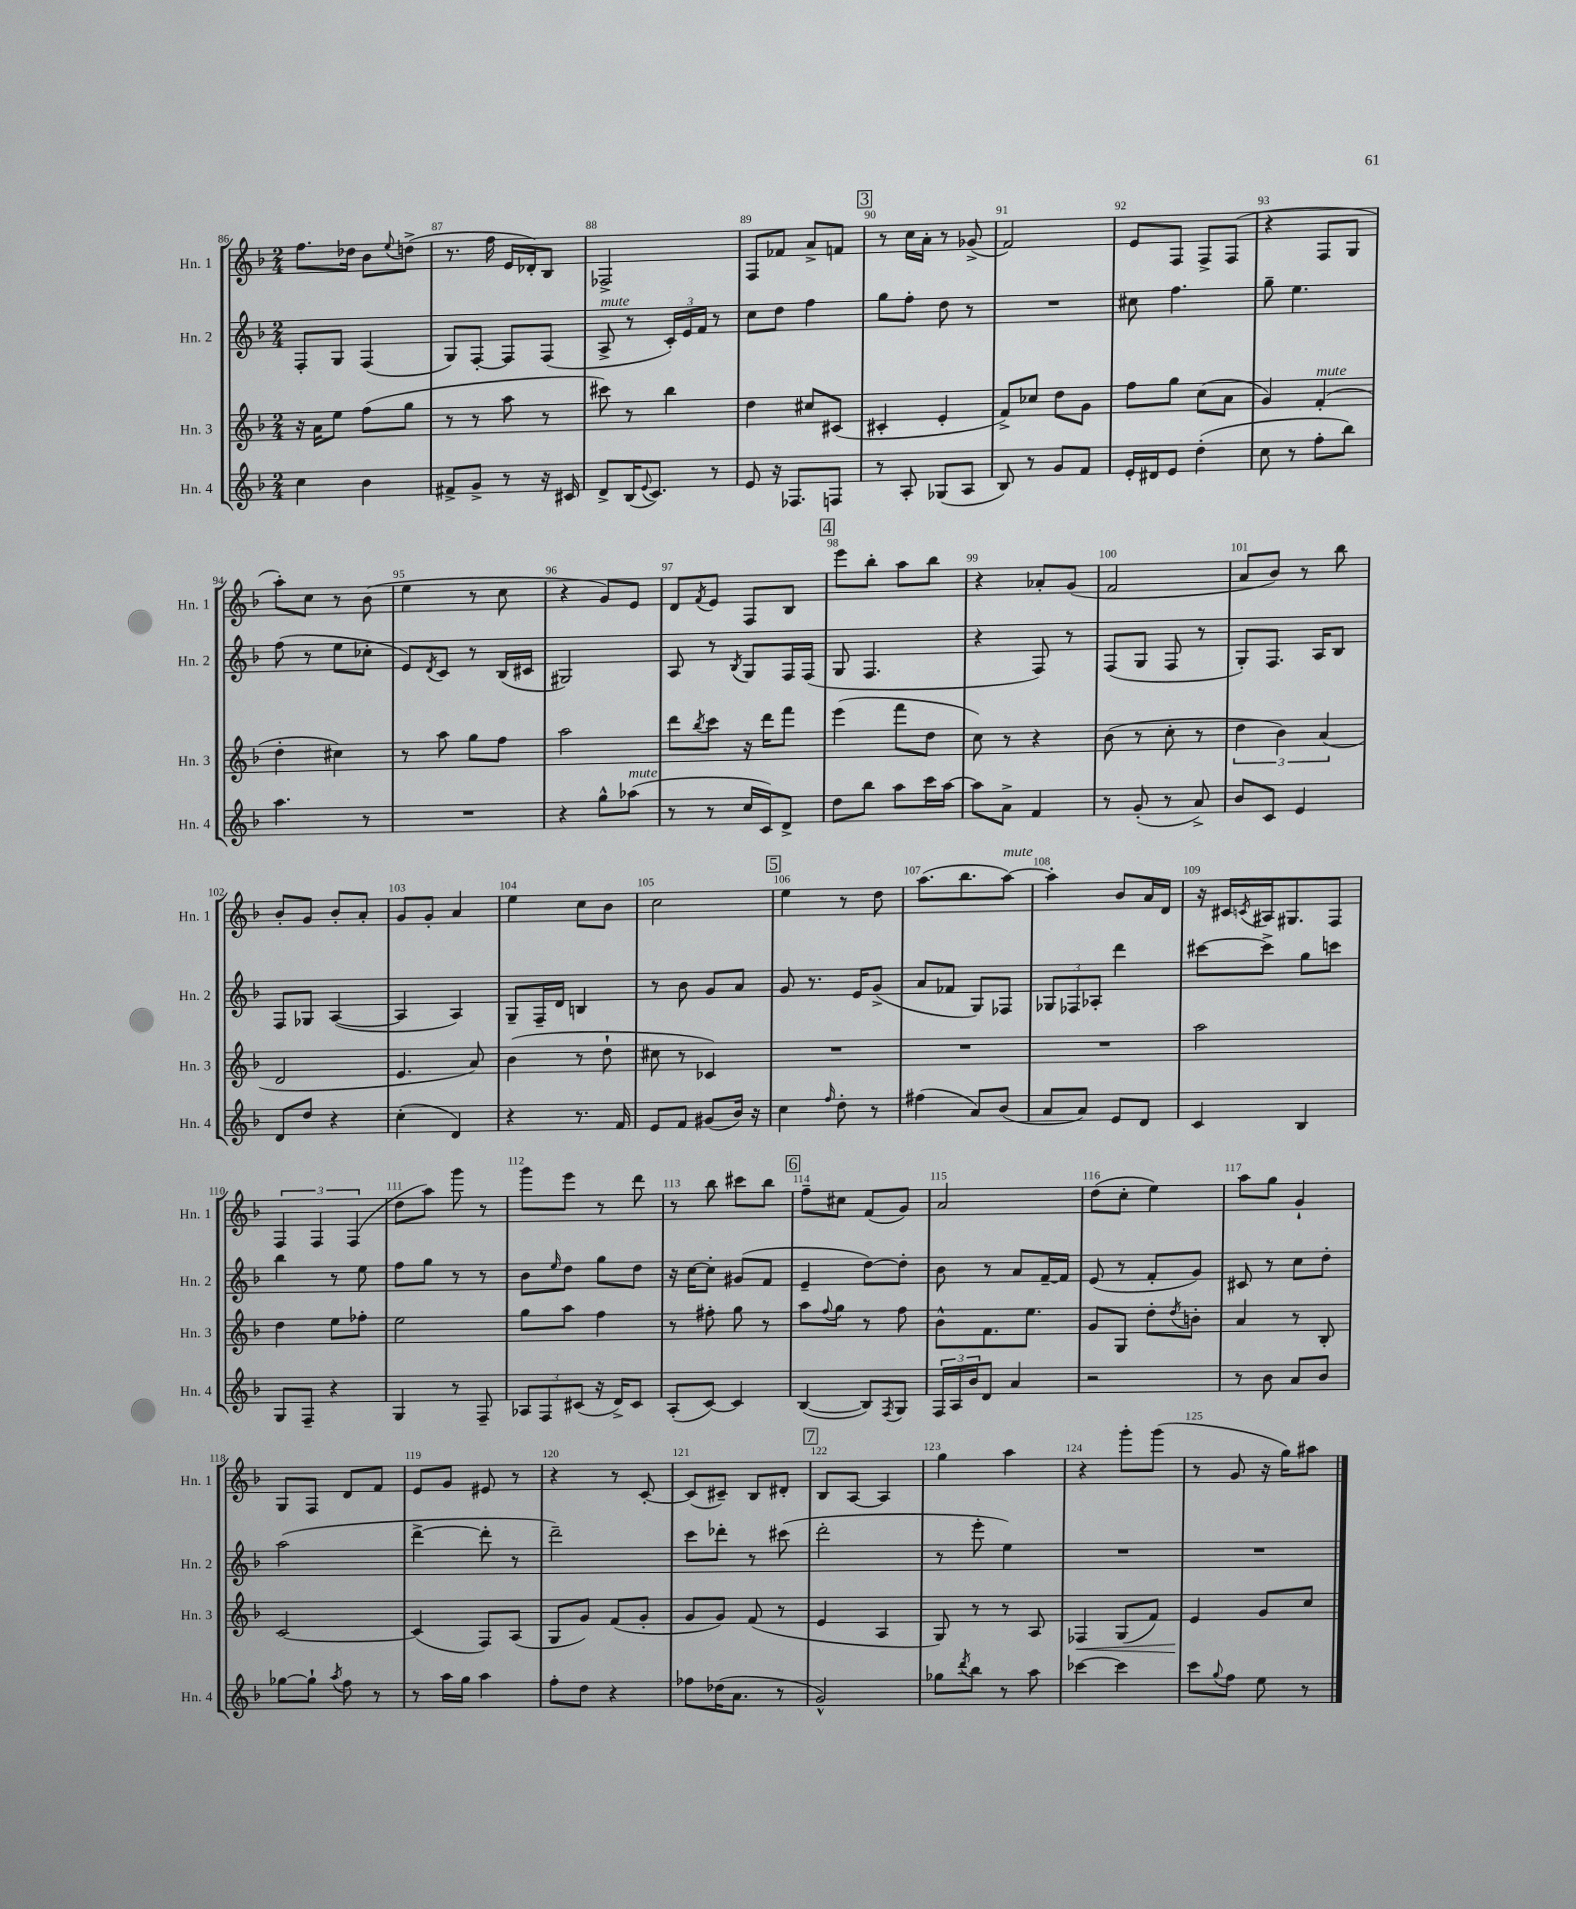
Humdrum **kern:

**kern	**kern	**kern	**kern
*staff4	*staff3	*staff2	*staff1
*clefG2	*clefG2	*clefG2	*clefG2
*k[b-]	*k[b-]	*k[b-]	*k[b-]
*M2/4	*M2/4	*M2/4	*M2/4
4cc	16r	8F'	8.ff
.	16a	.	.
.	8ee	8G	.
.	.	.	16dd-
4b-	(8ff	(4F	8b-
.	.	.	8qqee
.	8gg	.	(8dd^
=	=	=	=
8f#^	8r	8G)	8.r
8g^	8r	[8F'	.
.	.	.	16ff
8r	8aa	8F]	16e
.	.	.	16d-')
16r	8r	(8F	8B-
16c#	.	.	.
=	=	=	=
8d^	8ccc#)	8A^	2F-^
(16B-	8r	8r	.
8qqe	.	.	.
8.c)	.	.	.
.	4bb-	24c')	.
.	.	24e	.
.	.	24f	.
8r	.	8r	.
=	=	=	=
8e	4dd	8cc	8F
16r	.	8dd	8f-
8.F-	.	.	.
.	8cc#	4ff	8a^
8F	(8c#	.	8f
=	=	=	=
8r	4c#'	8gg	8r
8A'	.	8ff'	16cc
.	.	.	16a'
(8G-	4e'	8dd	8r
8A	.	8r	(8g-^
=	=	=	=
8B-)	8f^)	2r	2f)
8r	8cc-	.	.
8g	8dd	.	.
8f	8g	.	.
=	=	=	=
16e'	8ff	8cc#	8e
16d#	.	.	.
8e	8gg	4.ff	8F
(4dd'	(8cc	.	8F^
.	8a	.	(8F
=	=	=	=
8cc	4g)	8gg~	4r
8r	.	4.ee	.
8ff'	(4f'	.	8F
8bb-)	.	.	8G
=	=	=	=
4.aa	4dd'	(8ff	8aa')
.	.	8r	8cc
.	4cc#)	8ee	8r
8r	.	8cc-'	(8b-
=	=	=	=
2r	8r	8e)	4ee
.	.	8qd	.
.	8aa	8c	.
.	8gg	8r	8r
.	8ff	(16B-	8cc
.	.	16c#	.
=	=	=	=
4r	2aa	2G#)	4r
8gg^^	.	.	8g)
(8aa-	.	.	8e
=	=	=	=
8r	8ddd	8A	8d
.	8qbb-	.	8qf
8r	8ccc	8r	8e
.	.	8qB-	.
16cc	16r	8G	8F
16c)	16ddd	.	.
8d^	8fff	16F	8B-
.	.	(16F	.
=	=	=	=
8dd	(4eee	8G	8eee
8bb-	.	4.F	8bb-'
8aa	8fff	.	8aa
16ccc	8dd	.	8bb-
[16aa	.	.	.
=	=	=	=
8aa]	8cc)	4r	4r
8a^	8r	.	.
4f	4r	8F)	8a-'
.	.	8r	(8g
=	=	=	=
8r	(8b-	(8F	2f
(8g'	8r	8G	.
8r	8cc'	8F	.
8a^)	8r	8r	.
=	=	=	=
8b-	6dd	8G')	8a
8c	.	8.F	8b-)
.	6b-)	.	.
4e	.	.	8r
.	.	16A	.
.	(6a	.	.
.	.	8B-	8bb-
=	=	=	=
8d	2d	8F	8b-'
8dd	.	8G-	8g
4r	.	([4A	8b-'
.	.	.	8a'
=	=	=	=
(4cc'	4.e	4A]	8g
.	.	.	8g'
4d)	.	4A)	4a
.	8a)	.	.
=	=	=	=
4r	(4b-	8G~	4ee
.	.	16F~	.
.	.	16d	.
8.r	8r	4B	8cc
.	8dd`	.	8b-
16f	.	.	.
=	=	=	=
8e	8cc#	8r	2cc
8f	8r	8b-	.
(8g#	4c-)	8g	.
16b-)	.	8a	.
16r	.	.	.
=	=	=	=
4cc	2r	8g	4ee
.	.	8.r	.
16qqff	.	.	.
8dd'	.	.	8r
.	.	16e	.
8r	.	(8g^	8dd
=	=	=	=
(4ff#	2r	8a	(8.aa
.	.	8f-	.
.	.	.	8.bb-
8a)	.	8G)	.
(8b-	.	8F-	[8aa)
=	=	=	=
8a	2r	12G-	4aa']
.	.	12F-	.
8a)	.	.	.
.	.	12A-'	.
8e	.	4ddd	8b-
8d	.	.	16a
.	.	.	16d
=	=	=	=
4c	2aa	[8ccc#	16r
.	.	.	16c#
.	.	.	8qc
.	.	8ccc#^]	16A#
.	.	.	8.G#
4B-	.	8gg	.
.	.	8ccc	8F
=	=	=	=
8G	4dd	4bb-	6F
8F~	.	.	.
.	.	.	6F
4r	8ee	8r	.
.	.	.	(6F
.	8ff-'	8ee	.
=	=	=	=
4G	2ee	8ff	8dd
.	.	8gg	8aa)
8r	.	8r	8ggg
8F~	.	8r	8r
=	=	=	=
12A-	8gg	8b-	8ggg
12F	.	.	.
.	.	16qqee	.
.	8aa	8dd	8eee
(12c#	.	.	.
16r	4ff	8gg	8r
16d^)	.	.	.
8c#	.	8dd	8ddd
=	=	=	=
(8A'	8r	16r	8r
.	.	[16cc	.
[8c)	8ff#'	8cc']	8bb-
4c]	8gg	(8g#	8ccc#
.	8r	8f	8bb-
=	=	=	=
([4B-	8aa	4e~	8ff~
.	8qqff	.	.
.	8gg	.	8cc#
8B-])	8r	[8dd)	(8f
8qF	.	.	.
8G	8ff	8dd']	8g)
=	=	=	=
24F	8b-^^	8b-	2a
24A	.	.	.
24b-	.	.	.
8d	8.f	8r	.
4a	.	8a	.
.	8.ee	.	.
.	.	[16f~	.
.	.	16f]	.
=	=	=	=
2r	8g	(8e	(8dd
.	8G	8r	8cc'
.	8dd'	8f'	4ee)
.	8qdd	.	.
.	8b'	8g)	.
=	=	=	=
8r	4a	8c#	8aa
8b-	.	8r	8gg
8a	8r	8cc	4g`
8b-	8B-'	8dd'	.
=	=	=	=
[8gg-	[2c	(2aa	8G
8gg-`]	.	.	8F
8qaa	.	.	.
8ff	.	.	8d
8r	.	.	8f
=	=	=	=
8r	(4c]	[4ddd^	8e
16aa	.	.	8g
16gg	.	.	.
4aa	8F)	8ddd']	8e#
.	(8A	8r	8r
=	=	=	=
8ff'	8G	2ddd~)	4r
8dd	8g)	.	.
4r	(8f	.	8r
.	8g'	.	[8c'
=	=	=	=
8ff-	8g	8ccc	(8c]
(16dd-	8g)	8ddd-'	8c#~)
8.a	.	.	.
.	(8f	8r	8B-
8r	8r	(8ccc#	8d#'
=	=	=	=
2g^^)	4e	2ddd'	8B-
.	.	.	[8A
.	4A	.	4A]
=	=	=	=
8gg-	8G)	8r	4gg
8qddd	.	.	.
8bb-	8r	8eee'	.
8r	8r	4ee)	4aa
8aa	8A	.	.
=	=	=	=
[4ccc-	4F-	2r	4r
4ccc-]	(8G	.	8ggg'
.	8f)	.	(8ggg
=	=	=	=
8ccc	4e	2r	8r
8qqgg	.	.	.
8ff	.	.	8g
8ee	8g	.	16r
.	.	.	16gg)
8r	8cc	.	8aa#
==	==	==	==
*-	*-	*-	*-
